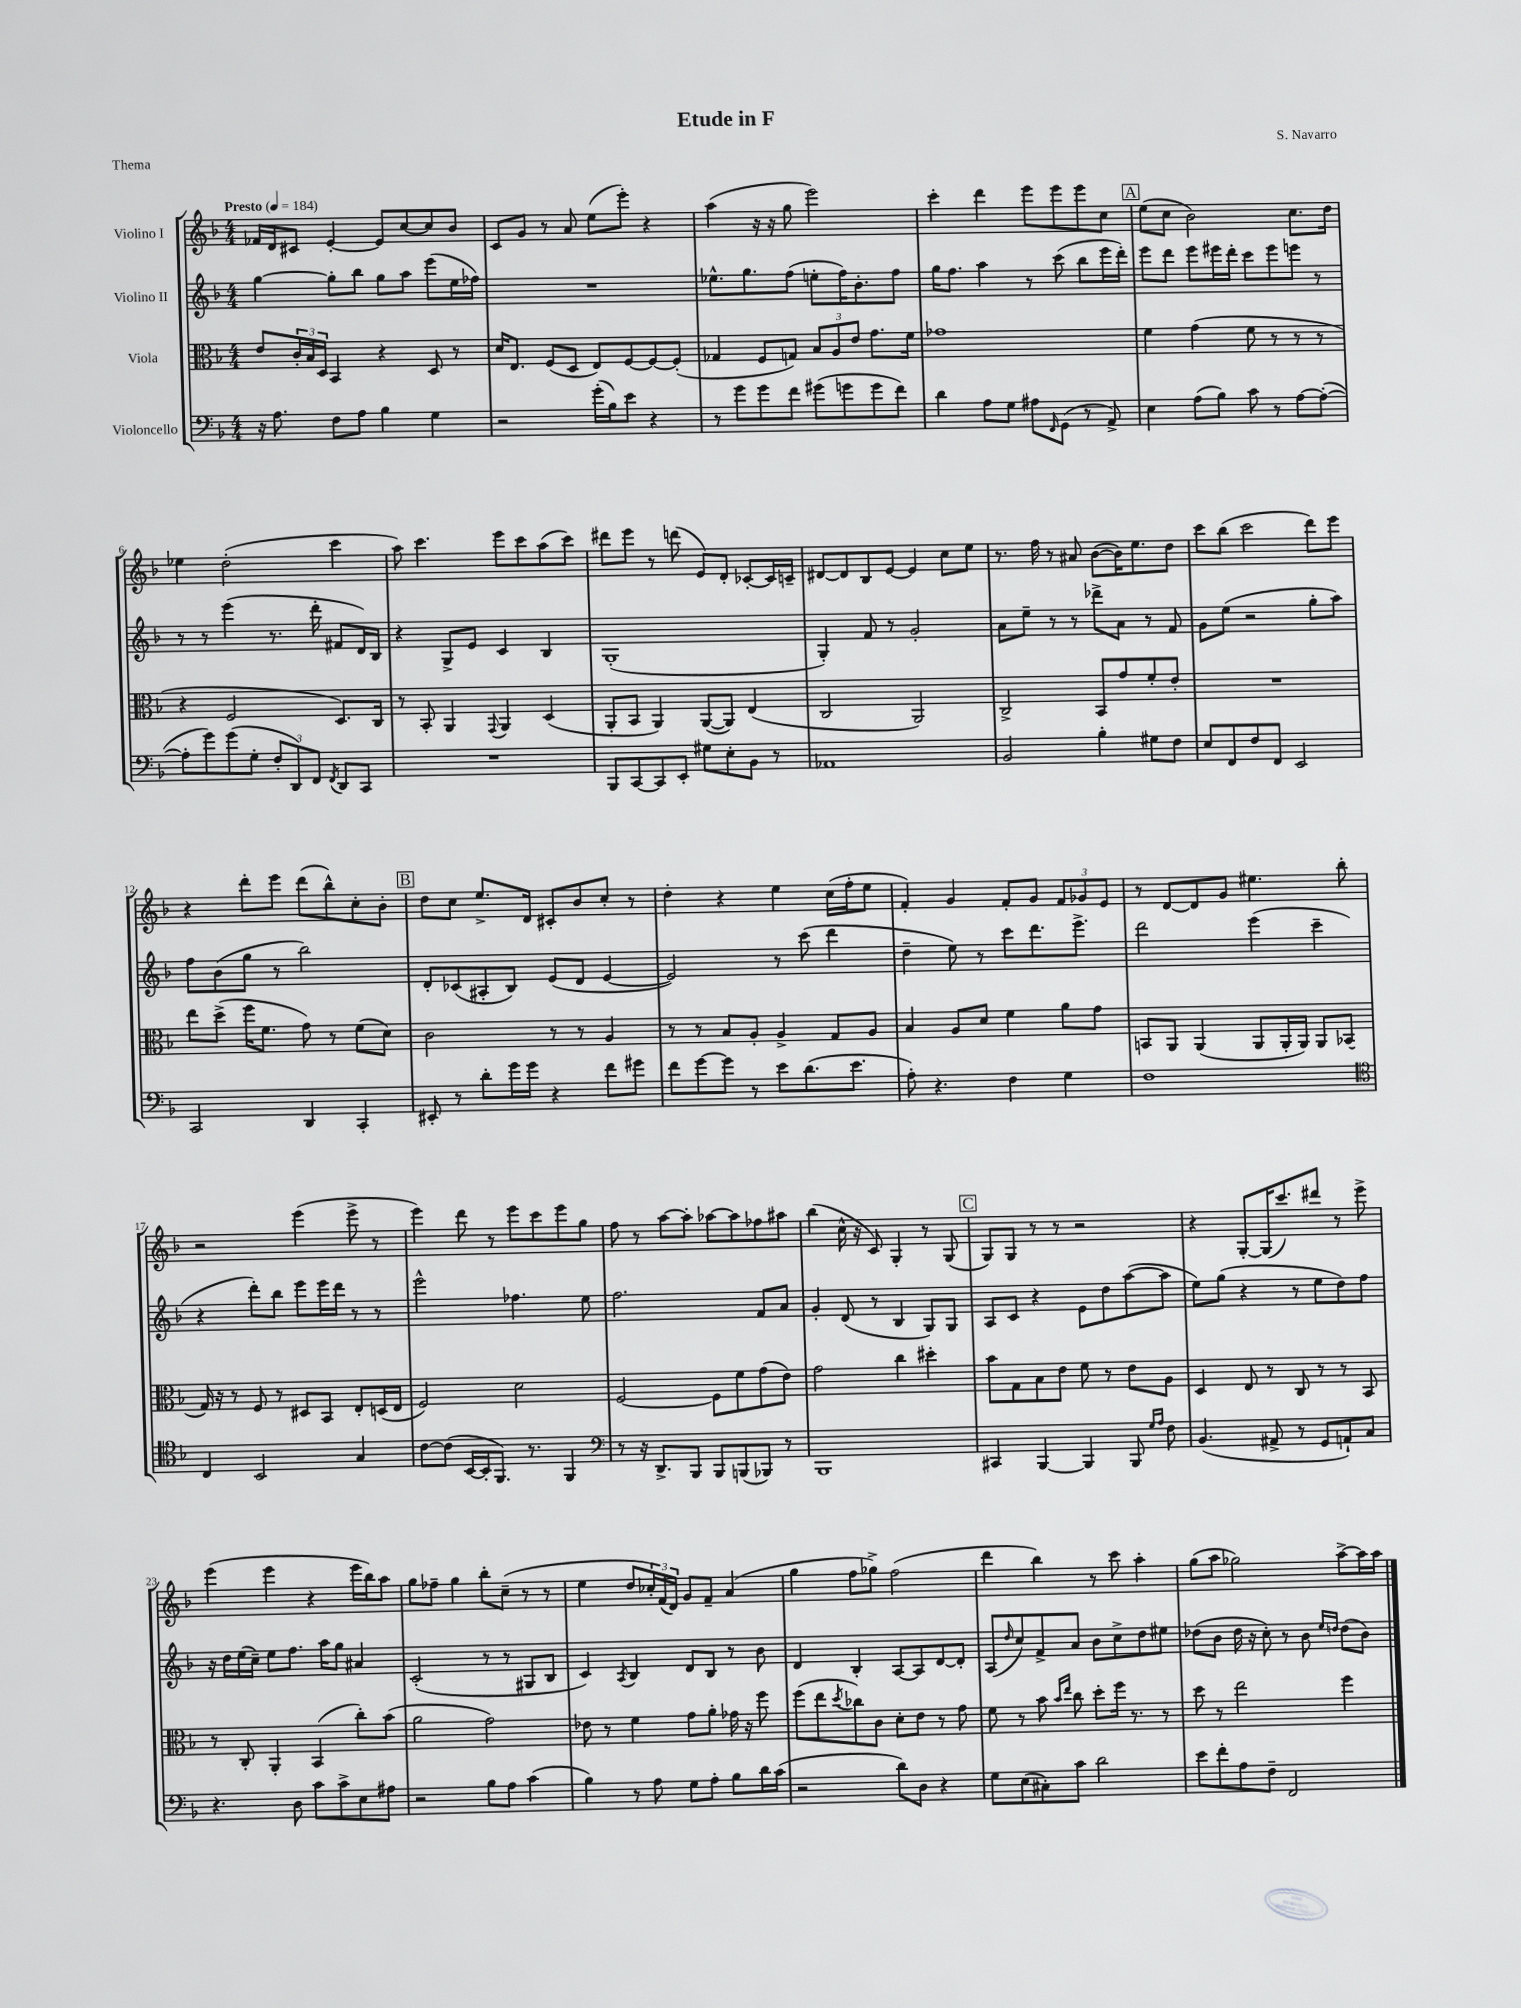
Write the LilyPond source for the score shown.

\header { title = "Etude in F" composer = "S. Navarro" piece = "Thema" }
<<
\new StaffGroup <<
\new Staff = "s0" \with { instrumentName = "Violino I" } {
    \clef treble \key f \major \numericTimeSignature \time 4/4 \tempo "Presto" 4 = 184
    fes'16 d'16 cis'8 e'4~-. e'8 c''8~ c''8 bes'8 |
    c'8 g'8 r8 a'8 e''8( e'''8-.) r4 |
    a''4( r16 r16 g''8 e'''2) |
    c'''4-. d'''4 e'''8 e'''8 e'''8 c''8 |
    \mark \markup { \box "A" } e''8( c''8 bes'2) c''8. d''16 |
    ees''4 d''2-.( c'''4 |
    a''8) c'''4. e'''8 c'''8 a''8( c'''8) |
    dis'''8 e'''8 r8 d'''8( e'8) d'8-. ces'8~-. ces'16 c'16-- |
    dis'8~ dis'8 bes8 e'8~ e'4 c''8 e''8 |
    r8. f''16 r8 ais'8 bes'8~( bes'16) e''8. d''8 |
    c'''8 bes''8( c'''2 d'''8) e'''8 |
    r4 d'''8-. e'''8 d'''8( bes''8-^) c''8-. bes'8-. |
    \mark \markup { \box "B" } d''8 c''8 e''8.-> d'16 cis'8-. bes'8 c''8-. r8 |
    d''4-. r4 e''4 c''16( f''16-. e''8 |
    f'4-.) g'4 f'8-. g'8 \tuplet 3/2 { f'8 ges'8 e'8 } |
    r8 d'8~ d'8 g'8 eis''4. bes''8-. |
    r2 e'''4( e'''8-> r8 |
    e'''4) d'''8 r8 e'''8 c'''8 e'''8 g''8 |
    f''8 r8 a''8~ a''8-. aes''8~ aes''8 fes''8 ais''8 |
    bes''4( c''16-^ r16 c'8) g4-. r8 g8( |
    \mark \markup { \box "C" } g8) g8 r8 r8 r2 |
    r4 g8~-. g16( c'''8.) dis'''8 r8 e'''8-> |
    e'''4( e'''4 r4 e'''16 bes''16) a''8 |
    g''8 fes''8-- g''4 bes''8-. c''8--( r8 r8 |
    e''4 d''8 \tuplet 3/2 { ces''16-.) f'16( d'16) } g'8 f'8-- a'4( |
    g''4 f''8 ges''8->) f''2( |
    d'''4 bes''4) r8 c'''8 a''4-. |
    g''8( a''8 ges''2) a''8~-> a''16 a''16 \bar "|." |
}
\new Staff = "s1" \with { instrumentName = "Violino II" } {
    \clef treble \key f \major \numericTimeSignature \time 4/4
    g''4~ g''8-. bes''8 g''8 a''8 e'''8( e''16 fes''16) |
    R1 |
    ees''8.-^ g''8. f''8( e''8-. f''16) bes'8.-. f''8 |
    g''16 f''8. a''4 r8 c'''8( bes''8 e'''16 d'''16-.) |
    \mark \markup { \box "A" } e'''8 d'''8 e'''8 eis'''16 d'''16-. c'''8 eis'''8 e'''8 r8 |
    r8 r8 e'''4( r8. d'''16-. fis'8 d'16) bes16 |
    r4 g8-> e'8 c'4 bes4 |
    g1-.( |
    g4-.) f'8 r8 g'2-. |
    a'8 e''8-- r8 r8 des'''8-> a'8 r8 f'8 |
    g'8 e''8( r2 g''8-. a''8) |
    f''8 bes'8( g''8 r8 bes''2) |
    \mark \markup { \box "B" } d'8-. ces'8( ais8-. bes8) e'8( d'8 e'4~ |
    e'2) r8 c'''8( d'''4 |
    d''4-- e''8) r8 c'''8 d'''8. e'''8.-> |
    d'''2 e'''4( c'''4-- |
    r4 d'''8-.) bes''8 e'''8 e'''16 d'''16 r8 r8 |
    e'''2-^ fes''4. e''8 |
    f''2. f'8 a'8 |
    g'4-. d'8( r8 bes4 g8) g8 |
    \mark \markup { \box "C" } a8 c'8 r4 e'8 d''8 a''8~( a''8 |
    e''8) g''8( r4 r8 e''8 d''8) f''8 |
    r16 d''16 e''16( c''16--) e''8 f''8. a''16 g''8 ais'4 |
    c'2-.( r8 r8 gis8 bes8 |
    c'4) \acciaccatura { a8 } bes4 d'8 bes8 r8 bes'8 |
    d'4 bes4-. a8~ a8 d'8~ d'8-. |
    a8( \grace { d''16 } c''8) f'8-> a'8 bes'8 c''8-> d''8 eis''8 |
    des''8( bes'8 des''16 r16 c''8-.) r8 bes'8 \grace { e''16 d''16 } d''8( bes'8) \bar "|." |
}
\new Staff = "s2" \with { instrumentName = "Viola" } {
    \clef alto \key f \major \numericTimeSignature \time 4/4
    e'8 \tuplet 3/2 { c'16-. bes16 d16 } bes,4 r4 d8 r8 |
    d'16 e8. f8( d8 e8) f8~ f8~ f8-.( |
    ges4 f8 g8) \tuplet 3/2 { bes8 a8 e'8 } g'8. f'16 |
    ges'1 |
    \mark \markup { \box "A" } f'4 g'4( f'8 r8 r8 r8 |
    r4 f2 d8.) c16 |
    r8 bes,8-. a,4 \appoggiatura { g,8 } a,4 d4( |
    a,8-. bes,8 a,4) a,8~( a,8) e4( |
    c2 a,2) |
    c2-> bes,8 g'8 f'8-. e'8-. |
    R1 |
    e''8 d''8->( f''16 f'8. g'8) r8 f'8( d'8) |
    \mark \markup { \box "B" } c'2 r8 r8 a4 |
    r8 r8 bes8 a8-. a4-> g8 a8 |
    bes4 a8 d'8 f'4 a'8 g'8 |
    b,8 a,8 a,4( a,8 a,16-. a,16) a,8 bes,8( |
    g16) r16 r8 f8 r8 dis8 bes,8 e8-. d16( e16 |
    f2) d'2 |
    f2~ f8 f'8 g'8( e'8) |
    g'2 c''4 dis''4-. |
    \mark \markup { \box "C" } bes'8 g8 bes8 e'8 f'8 r8 e'8 a8 |
    d4 e8 r8 c8 r8 r8 bes,8 |
    r8 c8-. a,4-. bes,4( c''8-.) bes'8( |
    a'2 g'2) |
    ees'8 r8 f'4 g'8 a'8-. ges'16 r16 f''8 |
    f''8( e''8 \acciaccatura { d''8 } ces''8) c'8 d'8-. e'8 r8 g'8 |
    f'8 r8 bes'8 \grace { bes'16 e''16 } c''8 d''8-. f''16 r8. r8 |
    d''8 r8 e''2 f''4 \bar "|." |
}
\new Staff = "s3" \with { instrumentName = "Violoncello" } {
    \clef bass \key f \major \numericTimeSignature \time 4/4
    r16 a8. f8 a8 bes4 g4 |
    r2 g'16-.( bes16) e'8 r4 |
    r8 g'8 g'8 f'8 gis'8( g'8 g'8 f'8) |
    d'4 a8 g8 ais8 \grace { f,16 } g,8( r8 a,8->) |
    \mark \markup { \box "A" } e4 a8( bes8) c'8 r8 a8~ a8~-.( |
    a8-. g'8) g'8( g8-. \tuplet 3/2 { f8-. d,8) f,8 } \acciaccatura { f,8 } d,8 c,8 |
    R1 |
    bes,,8 c,8~ c,8 e,8-. gis8 e8-. bes,8 r8 |
    aes,1 |
    bes,2 bes4-. gis8 f8 |
    e8 f,8 f8 f,8 e,2 |
    c,2 d,4 c,4-. |
    \mark \markup { \box "B" } eis,8-. r8 d'8-. g'16 g'16 r4 f'8 gis'8 |
    f'8 g'8~ g'8 r8 e'8 d'8.( e'8. |
    a8-.) r4. f4 g4 |
    f1 |
    \clef tenor c4 bes,2 g4 |
    c'8~ c'8( bes,16~ bes,16-. f,8.) r8. f,4 |
    \clef bass r8 r16 d,8.-> bes,,8 bes,,8 b,,8( bes,,8) r8 |
    bes,,1 |
    \mark \markup { \box "C" } cis,4 bes,,4~ bes,,4 bes,,8 \grace { g16 a16 } f8 |
    bes,4.( ais,8-> r8 g,8 a,8-!) c8 |
    r4. d8 c'8 c'8-> e8 ais8 |
    r2 bes8 a8 c'4( |
    bes4) r8 a8 g8 a8-. bes8 d'16 c'16( |
    r2 d'8) d8 r4 |
    g8 e8( cis8-.) c'8 d'2 |
    e'8 f'8-. a8 f8-- f,2 \bar "|." |
}
>>
>>
